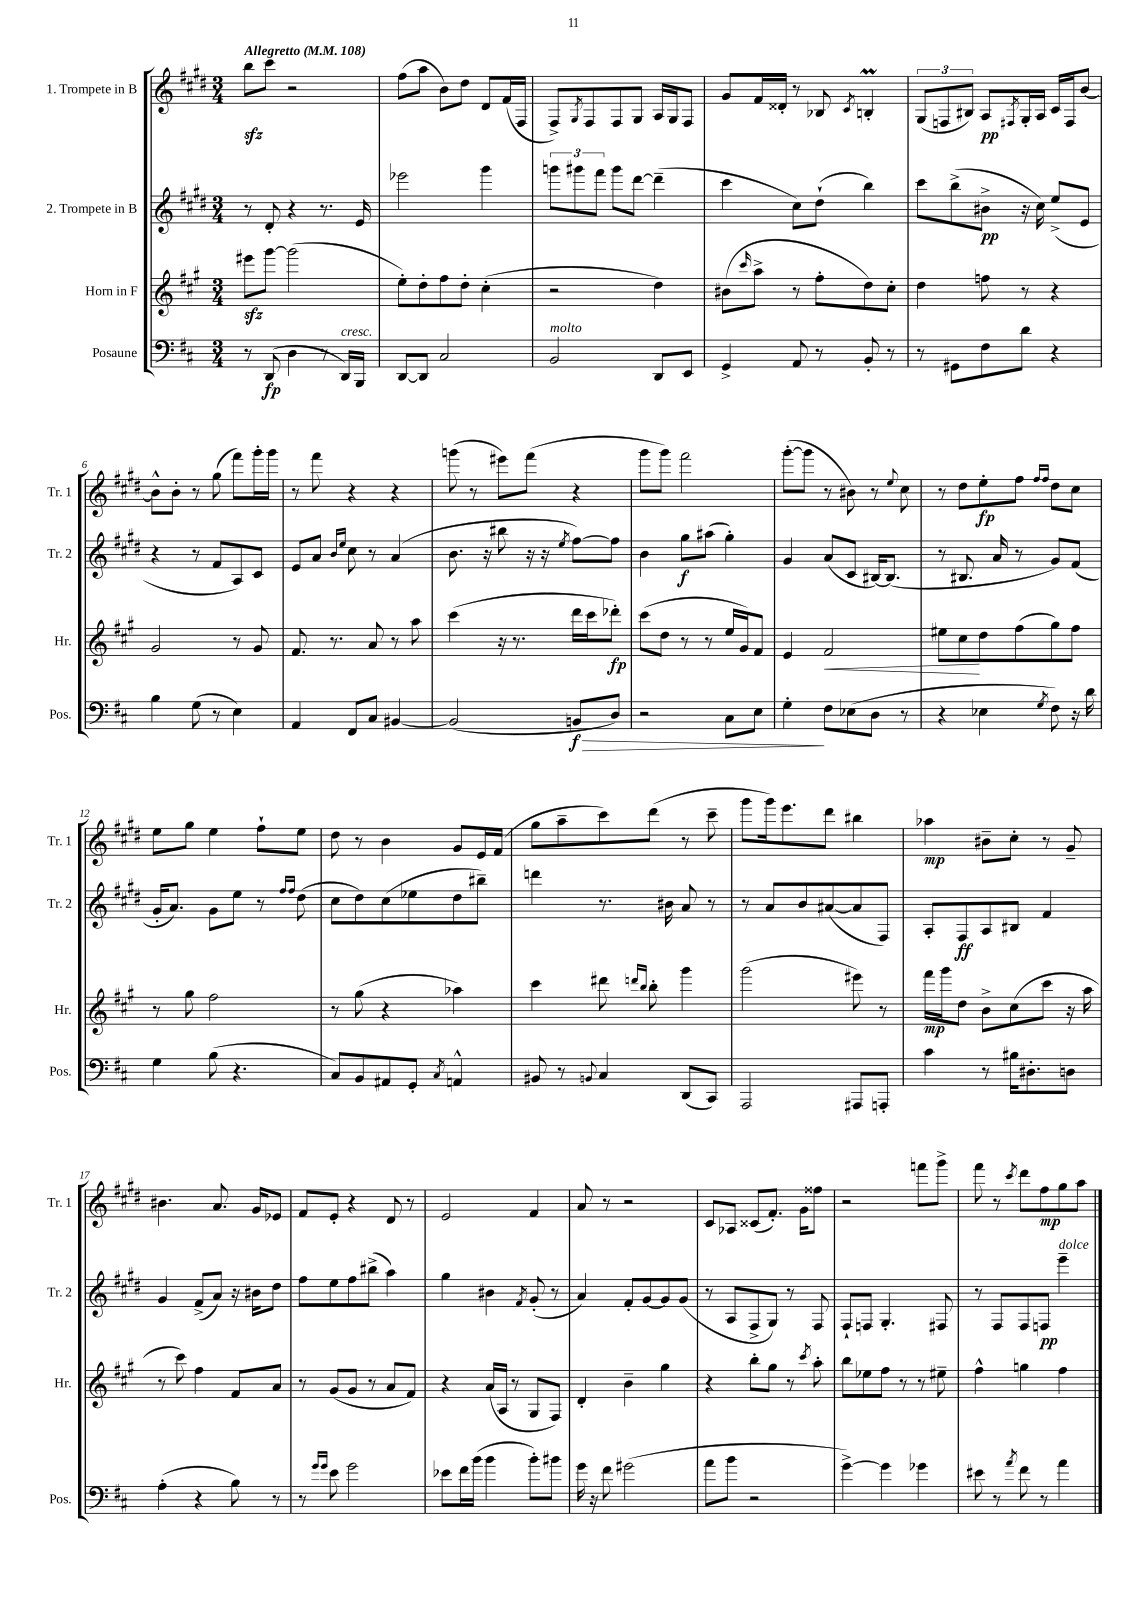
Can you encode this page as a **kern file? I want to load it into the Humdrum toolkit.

**kern	**kern	**kern	**kern
*staff4	*staff3	*staff2	*staff1
*clefF4	*clefG2	*clefG2	*clefG2
*k[f#c#]	*k[f#c#g#]	*k[f#c#g#d#]	*k[f#c#g#d#]
*M3/4	*M3/4	*M3/4	*M3/4
*MM108	*MM108	*MM108	*MM108
8r	8eee#	8r	8bb
(8DD	[8ggg#	8d#'	8ccc#
4D	(2ggg#]	4r	2r
8r	.	8.r	.
16DD)	.	.	.
16BBB	.	16e	.
=	=	=	=
[8DD	8ee')	2eee-	(8ff#
8DD]	8dd'	.	8aa
2C#	8ff#	.	8b)
.	8dd'	.	8dd#
.	(4cc#'	4ggg#	8d#
.	.	.	(16f#
.	.	.	16F#
=	=	=	=
2BB	2r	12ggg	8F#^)
.	.	12ggg#	.
.	.	.	8qG#
.	.	.	8F#
.	.	12fff#	.
.	.	8ggg#	8F#
.	.	[8ddd#	8G#
8DD	4dd)	(4ddd#~]	16A
.	.	.	16G#
8EE	.	.	8F#
=	=	=	=
4GG^	(8b#	4ccc#	8g#
.	16qqccc#	.	.
.	8aa^	.	16f#
.	.	.	16d##'
8AA	8r	8cc#)	8r
8r	8ff#'	(8dd#`	8B-
.	.	.	8qc#
8BB'	8dd)	4bb)	4B'
8r	8cc#'	.	.
=	=	=	=
8r	4dd	8ccc#	(12G#
.	.	.	12F
8GG#	.	(8bb^	.
.	.	.	12B#)
8F#	8ff	8b#^	8A
.	.	.	8qF#
8d	8r	16r	16G#'
.	.	16cc#)	16A
4r	4r	(8ee^	16c#
.	.	.	16F#
.	.	8e	[8b
=	=	=	=
4B	2g#	4r	8b^^]
.	.	.	8b'
(8G	.	8r	8r
8r	.	8f#	(8gg#
4E)	8r	8A)	8fff#)
.	8g#	8c#	16ggg#'
.	.	.	16ggg#
=	=	=	=
4AA	8.f#	8e	8r
.	.	8a	8fff#
.	8.r	.	.
.	.	16qqb	.
.	.	16qqee	.
8FF#	.	8cc#	4r
8C#	8a	8r	.
[4BB#	8r	(4a	4r
.	8aa	.	.
=	=	=	=
(2BB#]	(4ccc#	8.b	(8ggg
.	.	.	8r
.	.	16r	.
.	16r	8bb#	8eee#)
.	8.r	.	.
.	.	16r	(8fff#
.	.	16r	.
.	.	8qee	.
8BB	16ddd	[8ff#)	4r
.	16ccc#	.	.
8D)	8ddd-')	8ff#]	.
=	=	=	=
2r	(8ccc#	4b	8ggg#
.	8dd	.	8ggg#)
.	8r	8gg#	2fff#
.	8r	(8aa#	.
8C#	16ee	4gg#')	.
.	16g#)	.	.
8E	8f#	.	.
=	=	=	=
4G'	4e	4g#	([8ggg#'
.	.	.	8ggg#]
8F#	2f#	(8a	8r
(8E-	.	8c#	8b#)
8D	.	[16B#)	8r
.	.	(8.B#]	.
.	.	.	8qqee
8r	.	.	8cc#
=	=	=	=
4r	8ee#	8r	8r
.	8cc#	8.B#	8dd#
4E-	8dd	.	8ee'
.	.	16a	.
.	(8ff#	8r	8ff#
.	.	.	16qqff#
8qG	.	.	16qqff#
8F#)	8gg#)	8g#)	8dd#
16r	8ff#	(8f#	8cc#
16d	.	.	.
=	=	=	=
4G	8r	16g#'	8ee
.	.	8.a)	.
.	8gg#	.	8gg#
(8B	2ff#	8g#	4ee
4.r	.	8ee	.
.	.	8r	8ff#`
.	.	16qqff#	.
.	.	16qqff#	.
.	.	(8dd#	8ee
=	=	=	=
8C#)	8r	8cc#	8dd#
8BB	(8gg#	8dd#)	8r
8AA#	4r	(8cc#	4b
8GG'	.	8ee-	.
8qC#	.	.	.
4AA^^	4aa-)	8dd#	8g#
.	.	8bb#~)	16e
.	.	.	(16f#
=	=	=	=
8BB#	4ccc#	4ddd	8gg#
8r	.	.	8aa~
8qqBB	.	.	.
4C#	8ddd#	8.r	8ccc#)
.	16qqddd	.	.
.	16qqbb	.	.
.	8bb'	.	(8ddd#
.	.	16b#	.
(8DD	4ggg#	8a	8r
8CC#)	.	8r	8ccc#~
=	=	=	=
2AAA	(2ggg#	8r	8ggg#
.	.	8a	16ggg#)
.	.	.	8.eee
.	.	8b	.
.	.	([8a#	8ddd#
8AAA#	8eee#)	8a#]	4bb#
8AAA'	8r	8F#)	.
=	=	=	=
4c#	16fff#	8A'	4aa-
.	16ggg#	.	.
.	8dd	8F#	.
8r	8b^	8A	8b#~
16B#	(8cc#	8B#	8cc#'
8.D#'	.	.	.
.	8ccc#	4f#	8r
8D	16r	.	8g#~
.	16aa	.	.
=	=	=	=
(4A'	8r	4g#	4.b#
.	8ccc#)	.	.
4r	4ff#	(8f#^	.
.	.	8a)	8.a
8B)	8f#	16r	.
.	.	16b#	16g#
8r	8a	8dd#	8e-
=	=	=	=
8r	8r	8ff#	8f#
16qqg	.	.	.
16qqg	.	.	.
8e	(8g#	8ee	8e'
2g	8g#	8ff#	4r
.	8r	(8bb#^	.
.	8a	4aa)	8d#
.	8f#)	.	8r
=	=	=	=
8e-	4r	4gg#	2e
16f#	.	.	.
(16b	.	.	.
4b	(16a	4b#	.
.	16A	.	.
.	8r	.	.
.	.	8qf#	.
8b')	8G#	(8g#'	4f#
8b#	8F#)	8r	.
=	=	=	=
16g	4d'	4a)	8a
16r	.	.	.
8f#	.	.	8r
(2g#	4b~	8f#'	2r
.	.	[8g#	.
.	4gg#	8g#]	.
.	.	(8g#	.
=	=	=	=
8a	4r	8r	8c#
8b	.	8A	8A-
2r	8bb'	8F#^	(8c##
.	8gg#	8G#)	8.f#')
.	8r	8r	.
.	.	.	16g#
.	8qccc#	.	.
.	8aa'	8F#	8ff##
=	=	=	=
[4g^)	8bb	8F#`	2r
.	8ee-	8F	.
4g]	8ff#	4.G#'	.
.	8r	.	.
4g-	8r	.	8fff
.	8ee#~	8F#	8ggg#^
=	=	=	=
8e#	4ff#^^	8r	8fff#
8r	.	8F#	8r
8qa	.	.	8qccc#
8f#	4gg	8F#	8ddd#
8r	.	8F	8ff#
4a	4ff#	4eee~	8gg#
.	.	.	8aa
==	==	==	==
*-	*-	*-	*-
